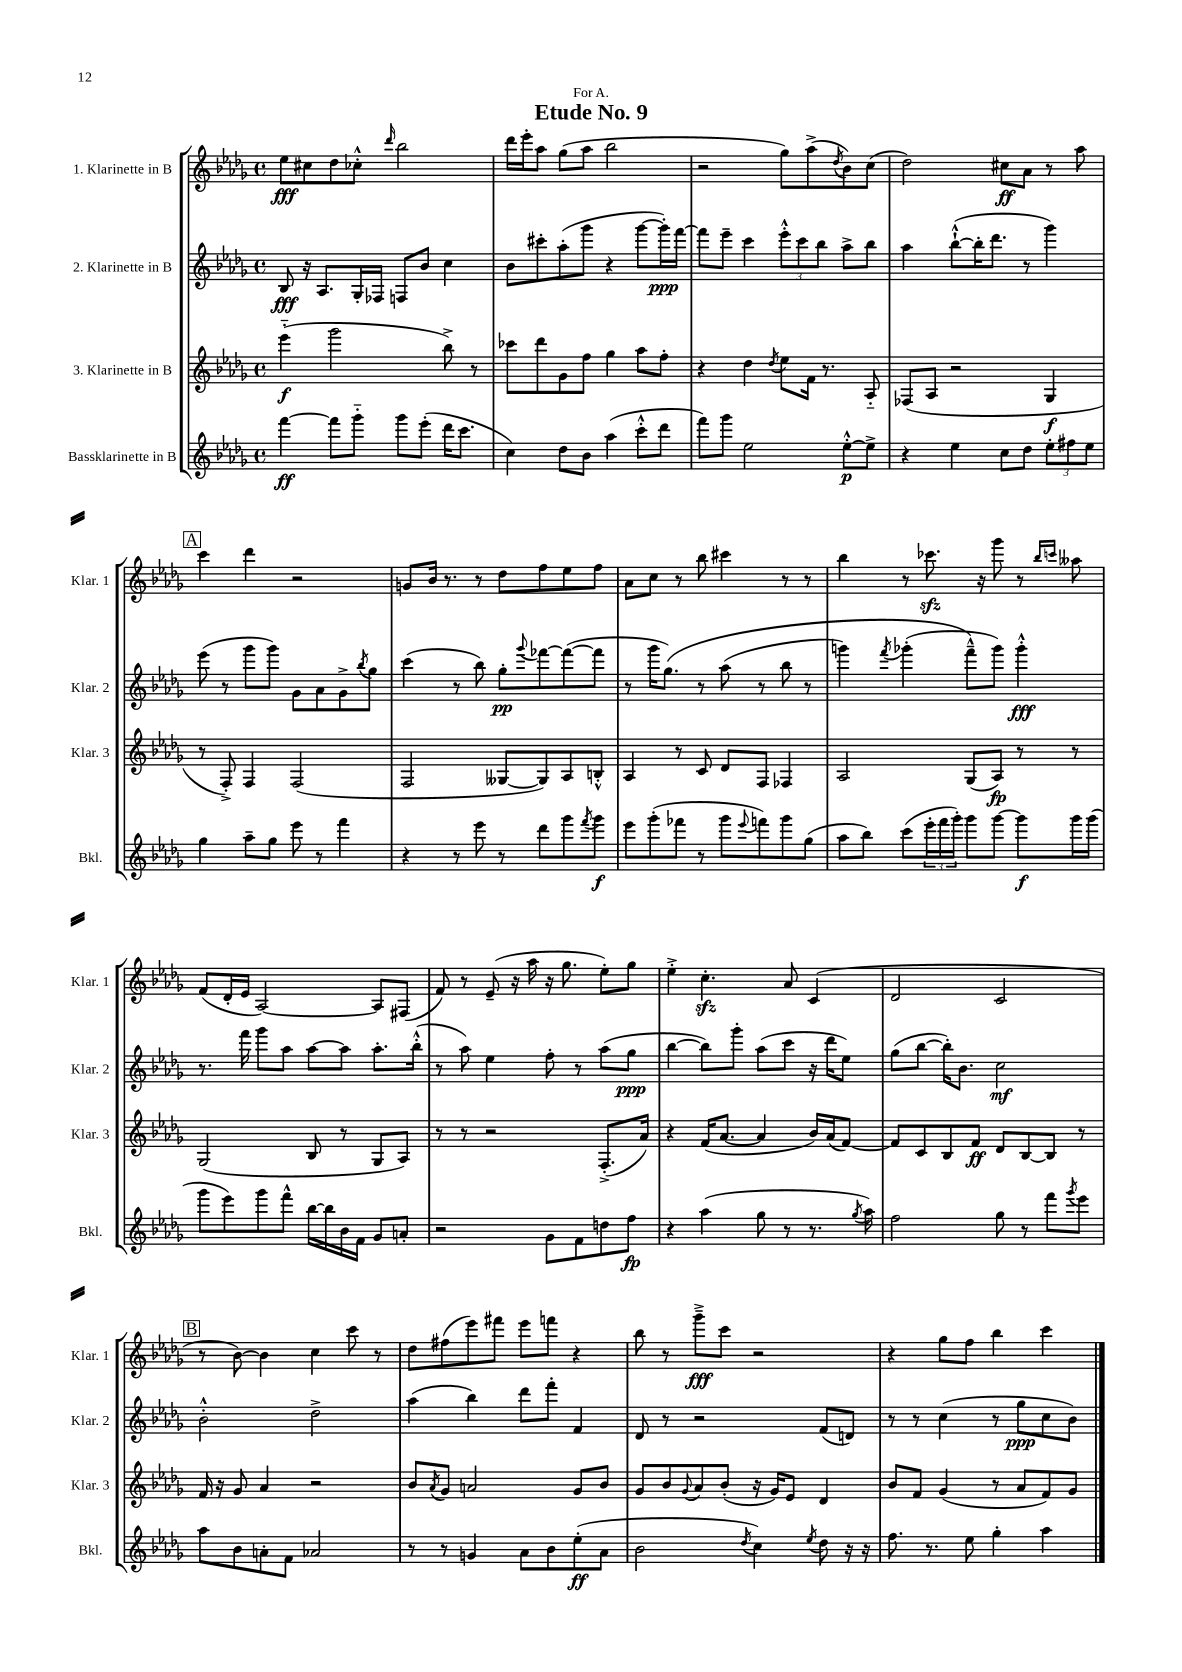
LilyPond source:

\header { title = "Etude No. 9" dedication = "For A." }
<<
\new StaffGroup <<
\new Staff = "s0" \with { instrumentName = "1. Klarinette in B" shortInstrumentName = "Klar. 1" } {
    \clef treble \key des \major \defaultTimeSignature \time 4/4
    ees''8\fff cis''8 des''8 ces''8-.-^ \grace { des'''16 } bes''2 |
    des'''16 ees'''16-. aes''8 ges''8( aes''8 bes''2 |
    r2 ges''8) aes''8->( \acciaccatura { des''8 } bes'8) c''8( |
    des''2) cis''8\ff aes'8 r8 aes''8 |
    \mark \markup { \box "A" } c'''4 des'''4 r2 |
    g'8 bes'16 r8. r8 des''8 f''8 ees''8 f''8 |
    aes'8 c''8 r8 bes''8 cis'''4 r8 r8 |
    bes''4 r8 ces'''8.\sfz r16 ges'''8 r8 \grace { bes''16 c'''16 } aeses''8 |
    f'8( des'16-. ees'16 aes2~) aes8 fis8( |
    f'8) r8 ees'8--( r16 aes''16 r16 ges''8. ees''8-.) ges''8 |
    ees''4-.-> c''4.-.\sfz aes'8 c'4( |
    des'2 c'2 |
    \mark \markup { \box "B" } r8 bes'8~) bes'4 c''4 c'''8 r8 |
    des''8 fis''8( ees'''8) fis'''8 ees'''8 f'''8 r4 |
    bes''8 r8 ges'''8--->\fff c'''8 r2 |
    r4 ges''8 f''8 bes''4 c'''4 \bar "|." |
}
\new Staff = "s1" \with { instrumentName = "2. Klarinette in B" shortInstrumentName = "Klar. 2" } {
    \clef treble \key des \major \defaultTimeSignature \time 4/4
    bes8\fff r16 aes8. ges16-. fes16 f8 bes'8 c''4 |
    bes'8 cis'''8-. aes''8-.( ges'''8 r4 ges'''8~ ges'''16-.\ppp) f'''16~ |
    f'''8 ees'''8-- c'''4 \tuplet 3/2 { ees'''8-.-^ c'''8 bes''8 } aes''8-> bes''8 |
    aes''4 bes''8~-!-^( bes''16-. des'''8. r8 ges'''4) |
    \mark \markup { \box "A" } ees'''8( r8 ges'''8 ges'''8) ges'8 aes'8 ges'8-> \acciaccatura { bes''8 } ges''8 |
    c'''4( r8 bes''8) ges''8-.\pp \appoggiatura { ges'''8 } fes'''8~ fes'''8~( fes'''8 |
    r8 ges'''16 ges''8.)\( r8 aes''8( r8 bes''8 r8 |
    g'''4) \acciaccatura { f'''8 } ges'''4-.( f'''8---^\) ges'''8) ges'''4-.-^\fff |
    r8. f'''16 ges'''8 aes''8 aes''8~ aes''8 aes''8.-. bes''16-.-^( |
    r8 aes''8) ees''4 f''8-. r8 aes''8( ges''8\ppp |
    bes''4~ bes''8) ges'''8-. aes''8( c'''8 r16 des'''16 ees''8) |
    ges''8( bes''8~ bes''16-.) bes'8. c''2\mf |
    \mark \markup { \box "B" } bes'2-.-^ des''2-> |
    aes''4( bes''4) des'''8 f'''8-. f'4 |
    des'8 r8 r2 f'8( d'8) |
    r8 r8 c''4( r8 ges''8\ppp c''8 bes'8) \bar "|." |
}
\new Staff = "s2" \with { instrumentName = "3. Klarinette in B" shortInstrumentName = "Klar. 3" } {
    \clef treble \key des \major \defaultTimeSignature \time 4/4
    ees'''4-_\f( ges'''2 bes''8->) r8 |
    ces'''8 des'''8 ges'8 f''8 ges''4 aes''8 f''8-. |
    r4 des''4 \acciaccatura { des''8 } ees''8 f'16 r8. aes8-_ |
    fes8( aes8 r2 ges4\f |
    \mark \markup { \box "A" } r8 f8-.->) f4 f2( |
    f2 geses8~ geses8) aes8 b8-.-^ |
    aes4 r8 c'8 des'8 f8 fes4 |
    aes2 ges8( aes8\fp) r8 r8 |
    ges2( bes8 r8 ges8 aes8) |
    r8 r8 r2 f8.-.->( aes'16) |
    r4 f'16( aes'8.~ aes'4 bes'16) aes'16( f'8~) |
    f'8 c'8 bes8 f'8\ff des'8 bes8~ bes8 r8 |
    \mark \markup { \box "B" } f'16 r16 ges'8 aes'4 r2 |
    bes'8 \acciaccatura { aes'8 } ges'8 a'2 ges'8 bes'8 |
    ges'8 bes'8 \appoggiatura { ges'8 } aes'8 bes'8-.( r16 ges'16) ees'8 des'4 |
    bes'8 f'8 ges'4( r8 aes'8 f'8) ges'8 \bar "|." |
}
\new Staff = "s3" \with { instrumentName = "Bassklarinette in B" shortInstrumentName = "Bkl." } {
    \clef treble \key des \major \defaultTimeSignature \time 4/4
    f'''4~\ff f'''8 ges'''8-_ ges'''8 ees'''8-.( des'''16 c'''8. |
    c''4) des''8 bes'8 aes''4( c'''8-.-^ des'''8 |
    f'''8) ges'''8 ees''2 ees''8~-.-^\p ees''8-> |
    r4 ees''4 c''8 des''8 \tuplet 3/2 { ees''8-. fis''8 ees''8 } |
    \mark \markup { \box "A" } ges''4 aes''8-- ges''8 ees'''8 r8 f'''4 |
    r4 r8 ees'''8 r8 des'''8 ges'''8 \acciaccatura { f'''8 } ges'''8\f |
    ees'''8 ges'''8-.( fes'''8 r8 ges'''8 \appoggiatura { ees'''8 } f'''8) ges'''8 ges''8( |
    aes''8 bes''8) c'''8( \tuplet 3/2 { ees'''16-. f'''16 ges'''16-.) } ges'''8 ges'''8~ ges'''8\f ges'''16 ges'''16( |
    ges'''8 ees'''8) ges'''8 f'''8-^ bes''16~ bes''16 bes'16 f'16 ges'8 a'8-. |
    r2 ges'8 f'8 d''8 f''8\fp |
    r4 aes''4( ges''8 r8 r8. \acciaccatura { ges''8 } aes''16) |
    f''2 ges''8 r8 f'''8 \acciaccatura { ges'''8 } ees'''8 |
    \mark \markup { \box "B" } aes''8 bes'8 a'8-. f'8 aes'2 |
    r8 r8 g'4 aes'8 bes'8 ees''8-.\ff( aes'8 |
    bes'2 \acciaccatura { des''8 } c''4) \acciaccatura { ees''8 } des''8 r16 r16 |
    f''8. r8. ees''8 ges''4-. aes''4 \bar "|." |
}
>>
>>
\layout { \context { \Score \remove "Bar_number_engraver" } }
